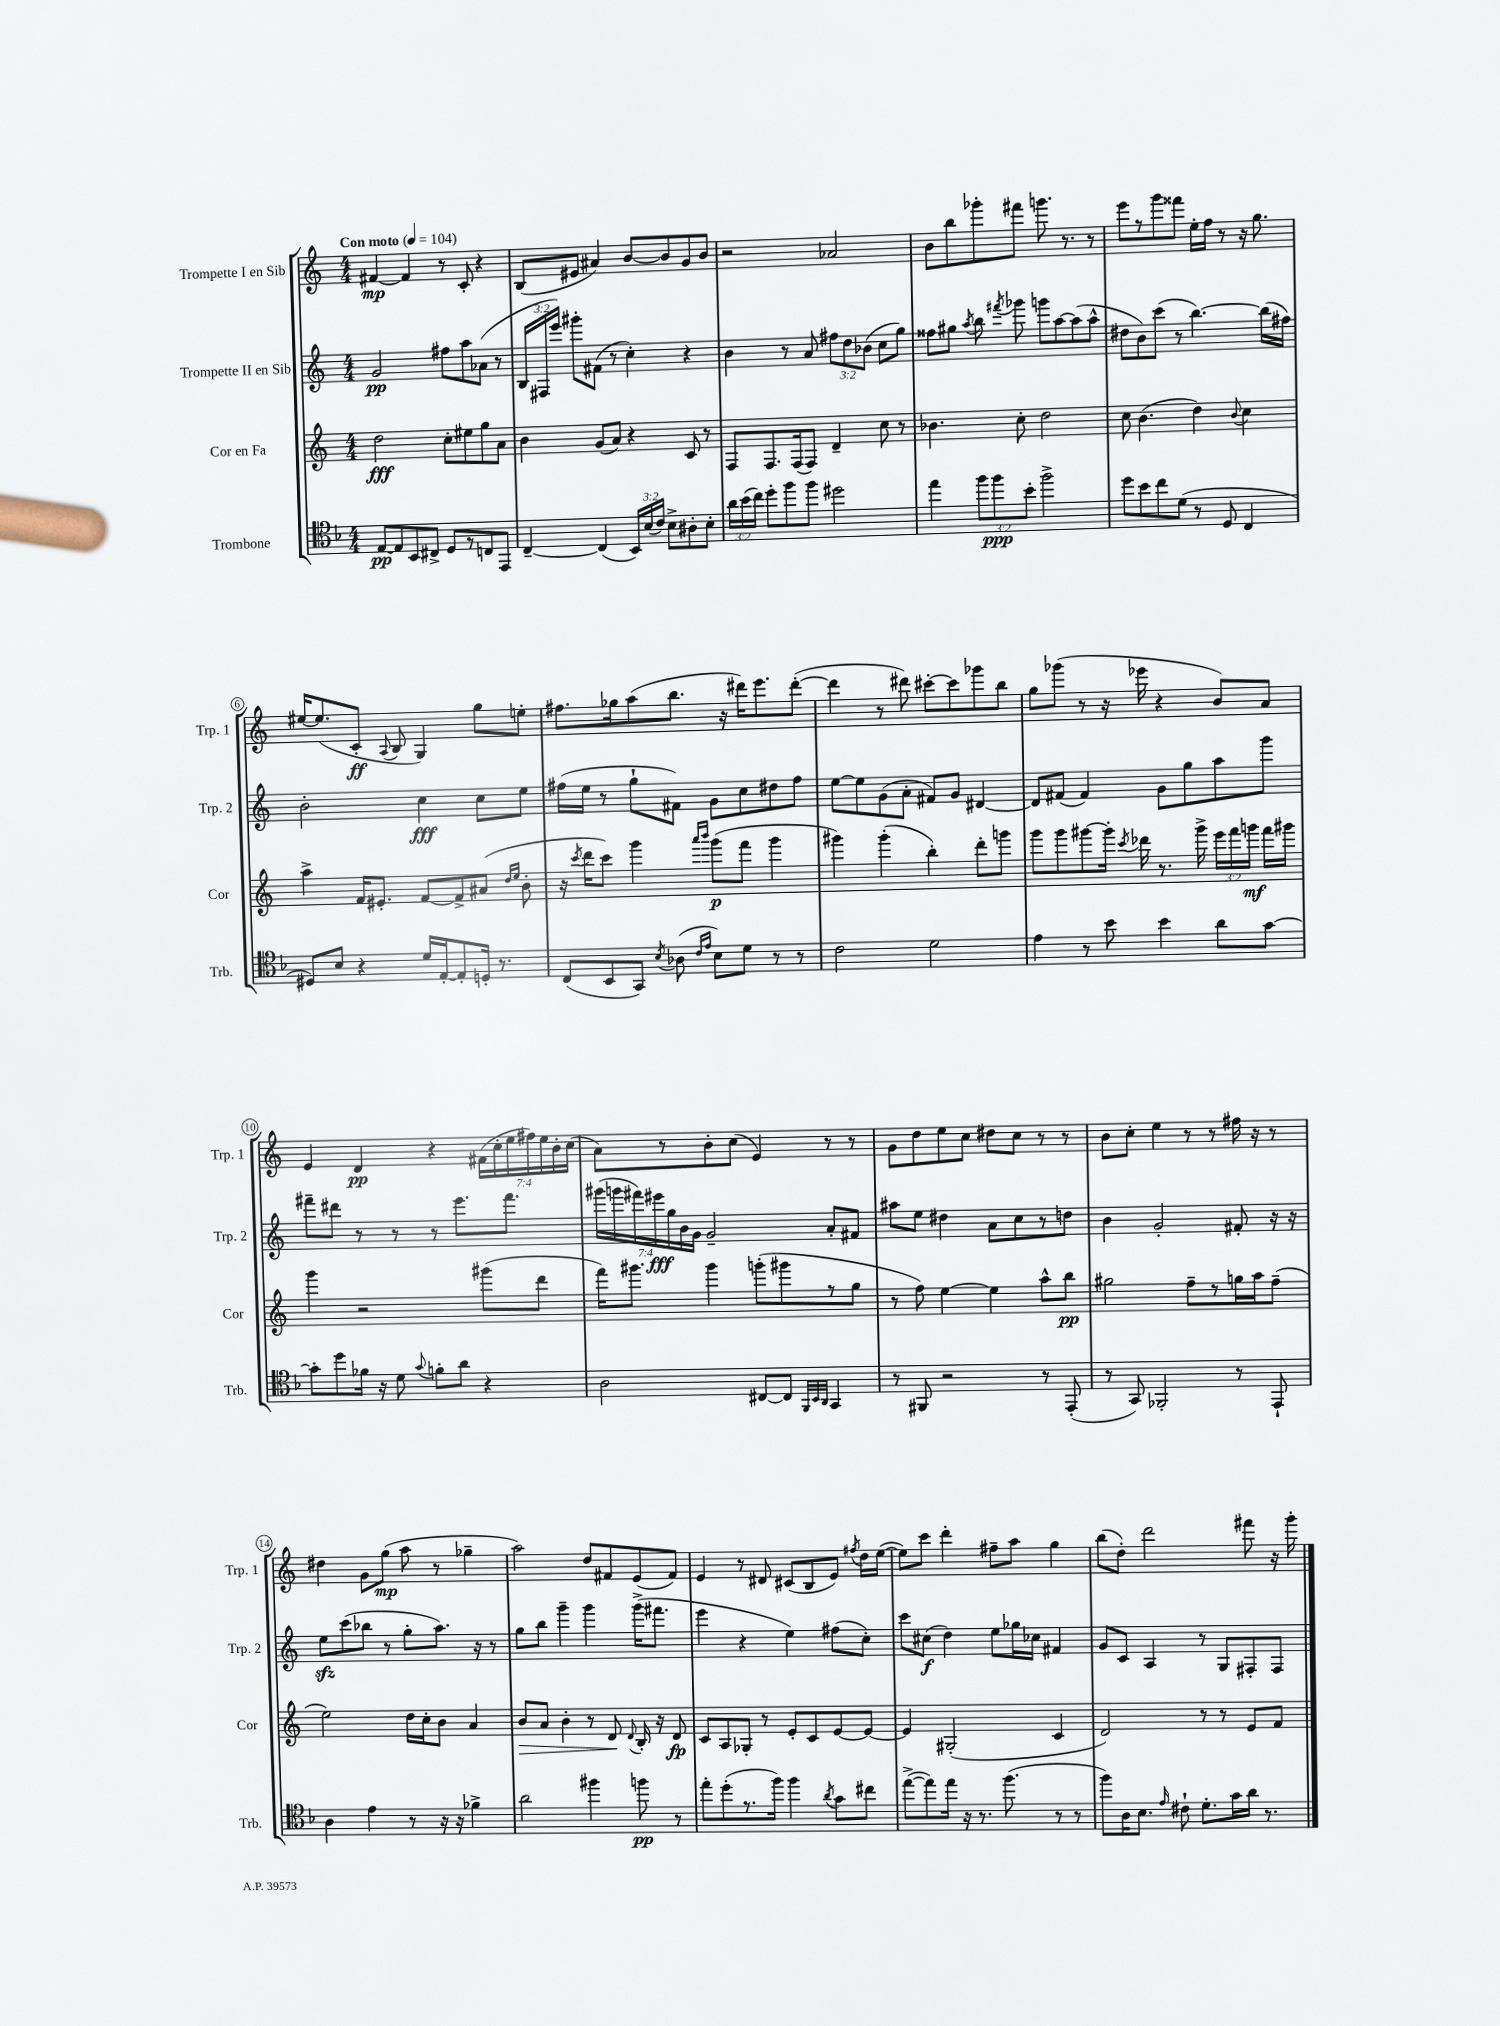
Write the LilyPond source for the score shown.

<<
\new StaffGroup <<
\new Staff = "s0" \with { instrumentName = "Trompette I en Sib" shortInstrumentName = "Trp. 1" } {
    \clef treble \key c \major \numericTimeSignature \time 4/4 \override Staff.TupletNumber.text = #tuplet-number::calc-fraction-text \tempo "Con moto" 4 = 104
    \autoBeamOff fis'4~\mp fis'4 r8 c'8-. r4 |
    b8[( eis'8] ais'4) b'8[~ b'8 g'8 b'8] |
    r2 aes'2 |
    b'8[ b''8 ges'''8-. fis'''8] g'''8. r8. r8 |
    e'''8[ r8 g'''8 fisis'''8] e''16[-. f''16] r8 r16 g''8. |
    eis''16[~ eis''8.( c'8]-.\ff \appoggiatura { a8 } b8 g4) g''8[ e''8]-. |
    fis''8.[ ges''16 a''8( b''8.] r16 dis'''16[) e'''8. dis'''8]~-.( |
    dis'''4 r8 dis'''8) cis'''8[~-. cis'''8 ges'''8 b''8] |
    g''8[ ges'''8]( r8 r16 ees'''16 r4 b'8[) a'8] |
    e'4 d'4\pp r4 \tuplet 7/4 { fis'16[( c''16-. e''16 fis''16) e''16 b'16-. c''16]( } |
    a'8[) r8 b'8-. c''8]( e'4) r8 r8 |
    g'8[ d''8 e''8 c''8] dis''8[ c''8] r8 r8 |
    b'8[ c''8]-. e''4 r8 r8 fis''16 r16 r8 |
    dis''4 g'8[ g''8]\mp( a''8 r8 ges''4-- |
    a''2) d''8[ fis'8 e'8( fis'8]) |
    e'4 r8 dis'8 cis'8[( b8 e'8]) \acciaccatura { fis''8 } d''16[ e''16]~( |
    e''8[) c'''8] d'''4-. fis''8[-- a''8] g''4 |
    b''8[( d''8]-.) d'''2 fis'''8 r16 g'''16-. \bar "|." |
}
\new Staff = "s1" \with { instrumentName = "Trompette II en Sib" shortInstrumentName = "Trp. 2" } {
    \clef treble \key c \major \numericTimeSignature \time 4/4 \override Staff.TupletNumber.text = #tuplet-number::calc-fraction-text
    \autoBeamOff g'2\pp fis''8[ a''8 aes'8]( r8 |
    \tuplet 3/2 { b16[ fis16 e'''16]) } gis'''8[-. fis'8]( r8 c''4-.) r4 |
    b'4 r8 a'8 \tuplet 3/2 { fis''8[ d''8 bes'8]( } c''8[ g''8]) |
    fisis''8[ gis''8] \acciaccatura { a''8 } b''8 \acciaccatura { fis'''8 } ges'''8 g'''8[ a''8~ a''8( a''8]-^ |
    dis''8[ b'8) c'''8]( r8 b''4.~) b''16[( fis''16]) |
    b'2-. c''4\fff c''8[ e''8] |
    fis''16[( e''16] r8 g''8[-! fis'8]) g'8[ c''8 dis''8 fis''8] |
    e''8[~ e''8 g'8( a'8]-. fis'8[) g'8] dis'4~ |
    dis'8[ fis'8]( fis'4) g'8[ g''8 a''8 g'''8] |
    fis'''8[-- dis'''8] r8 r8 r8 e'''8.[ fis'''8.] |
    \tuplet 7/4 { gis'''16[( g'''16 fis'''16) eis'''16\fff g''16 b'16 g'16] } g'2-- a'8[-. fis'8] |
    ais''8[ e''8] dis''4 a'8[ c''8 r8 d''8] |
    b'4 g'2-. fis'8-. r16 r16 |
    e''8[\sfz c'''8( bes''8] r8 g''8[-. a''8.]) r16 r8 |
    g''8[ b''8] g'''4-- g'''4 g'''16[->( fis'''8.] |
    e'''4 r4 e''4) fis''8[( c''8]-.) |
    c'''8[ cis''8]\f( d''4) e''8[ ges''16 ces''16] fis'4 |
    g'8[ c'8] a4 r8 g8[ fis8-. fis8] \bar "|." |
}
\new Staff = "s2" \with { instrumentName = "Cor en Fa" shortInstrumentName = "Cor" } {
    \clef treble \key c \major \numericTimeSignature \time 4/4 \override Staff.TupletNumber.text = #tuplet-number::calc-fraction-text
    \autoBeamOff d''2\fff c''8[-. eis''8 g''8 a'8] |
    b'4 g'8[( a'8]) r4 c'8 r8 |
    f8[ f8. f16( f8]) d'4-- c''8 r8 |
    bes'4. c''8-. d''2 |
    c''8 b'4.( d''4) \appoggiatura { b'8 } c''4 |
    a''4-> f'16[ eis'8.]-. f'8[~ f'8-> ais'8]( \grace { d''16[ e''16] } b'8-. |
    r16 \acciaccatura { c'''8 } d'''16[ c'''8]) g'''4 \grace { a'''16[ b'''16] } g'''8[\p( f'''8] g'''4 |
    gis'''4) gis'''4-.( b''4-.) d'''8[-. g'''8] |
    g'''8[ g'''8 gis'''8~ gis'''16]-. \acciaccatura { c'''8 } des'''16 r8. gis'''16-> \tuplet 3/2 { e'''16[ f'''16 g'''16]\mf } f'''16[ gis'''16] |
    g'''4 r2 gis'''8[( d'''8] |
    f'''16[) gis'''8.] gis'''4 g'''8[-.( gis'''8 r8 g''8] |
    r8 f''8) e''4~ e''4 a''8[-^ b''8]\pp |
    gis''2 f''8[-- r8 g''16 a''16 f''8]--( |
    e''2) d''16[ c''16-. b'8] a'4 |
    b'8[\> a'8] b'4-. r8 d'8\! \appoggiatura { d'8 } b16-. r16 d'8\fp |
    c'8[ a8 ges8]-. r8 e'8[-. c'8 e'8~ e'8]~ |
    e'4 gis2-.( c'4 |
    d'2) r8 r8 e'8[ f'8] \bar "|." |
}
\new Staff = "s3" \with { instrumentName = "Trombone" shortInstrumentName = "Trb." } {
    \clef tenor \key f \major \numericTimeSignature \time 4/4 \override Staff.TupletNumber.text = #tuplet-number::calc-fraction-text
    \autoBeamOff e8[~\pp e8 bes,8 cis8]-> d8[ r8 c8 e,8] |
    c4~-- c4( \tuplet 3/2 { bes,16[) bes16( c'16]) } bes8[-> ais8-. bes8]-. |
    \tuplet 3/2 { a'16[ bes'16( c''16]) } d''8[-. f''8 f''8] dis''2 |
    e''4 \tuplet 3/2 { f''8[ f''8\ppp bes'8]-. } f''2-> |
    d''8[ bes'8 c''8 d'8]( r8 d8 c4 |
    dis8[) bes8] r4 d'16[ e16~-. e8-. d16]-. r8. |
    c8[( bes,8 g,8]) \acciaccatura { bes8 } aes8( \grace { c'16[ e'16] } bes8[) d'8] r8 r8 |
    c'2 d'2 |
    e'4 r8 bes'8 bes'4 a'8[ g'8]~ |
    g'8[-. d''8 fes'16] r16 d'8 \appoggiatura { g'8 } f'8[-. a'8] r4 |
    a2 cis8[~ cis8] \grace { f,32[ bes,32 a,32] } g,4 |
    r8 fis,8 r2 r8 e,8-.( |
    r8 g,8) fes,2-. r8 e,8-! |
    a4 e'4 r8 r16 r16 fes'4-> |
    a'2 fis''4 f''8\pp r8 |
    e''8[-. d''8-.( r8. f''16]) f''4 \acciaccatura { a'8 } g'8[ cis''8] |
    e''8[~->( e''8) e''16] r16 r8. f''8.( r8 r8 |
    f''8[) a16 bes8.] \grace { e'16 } cis'8-! d'8.[-. g'16 a'16] r8. \bar "|." |
}
>>
>>
\layout { \context { \Score \override BarNumber.stencil = #(make-stencil-circler 0.1 0.3 ly:text-interface::print) } }
